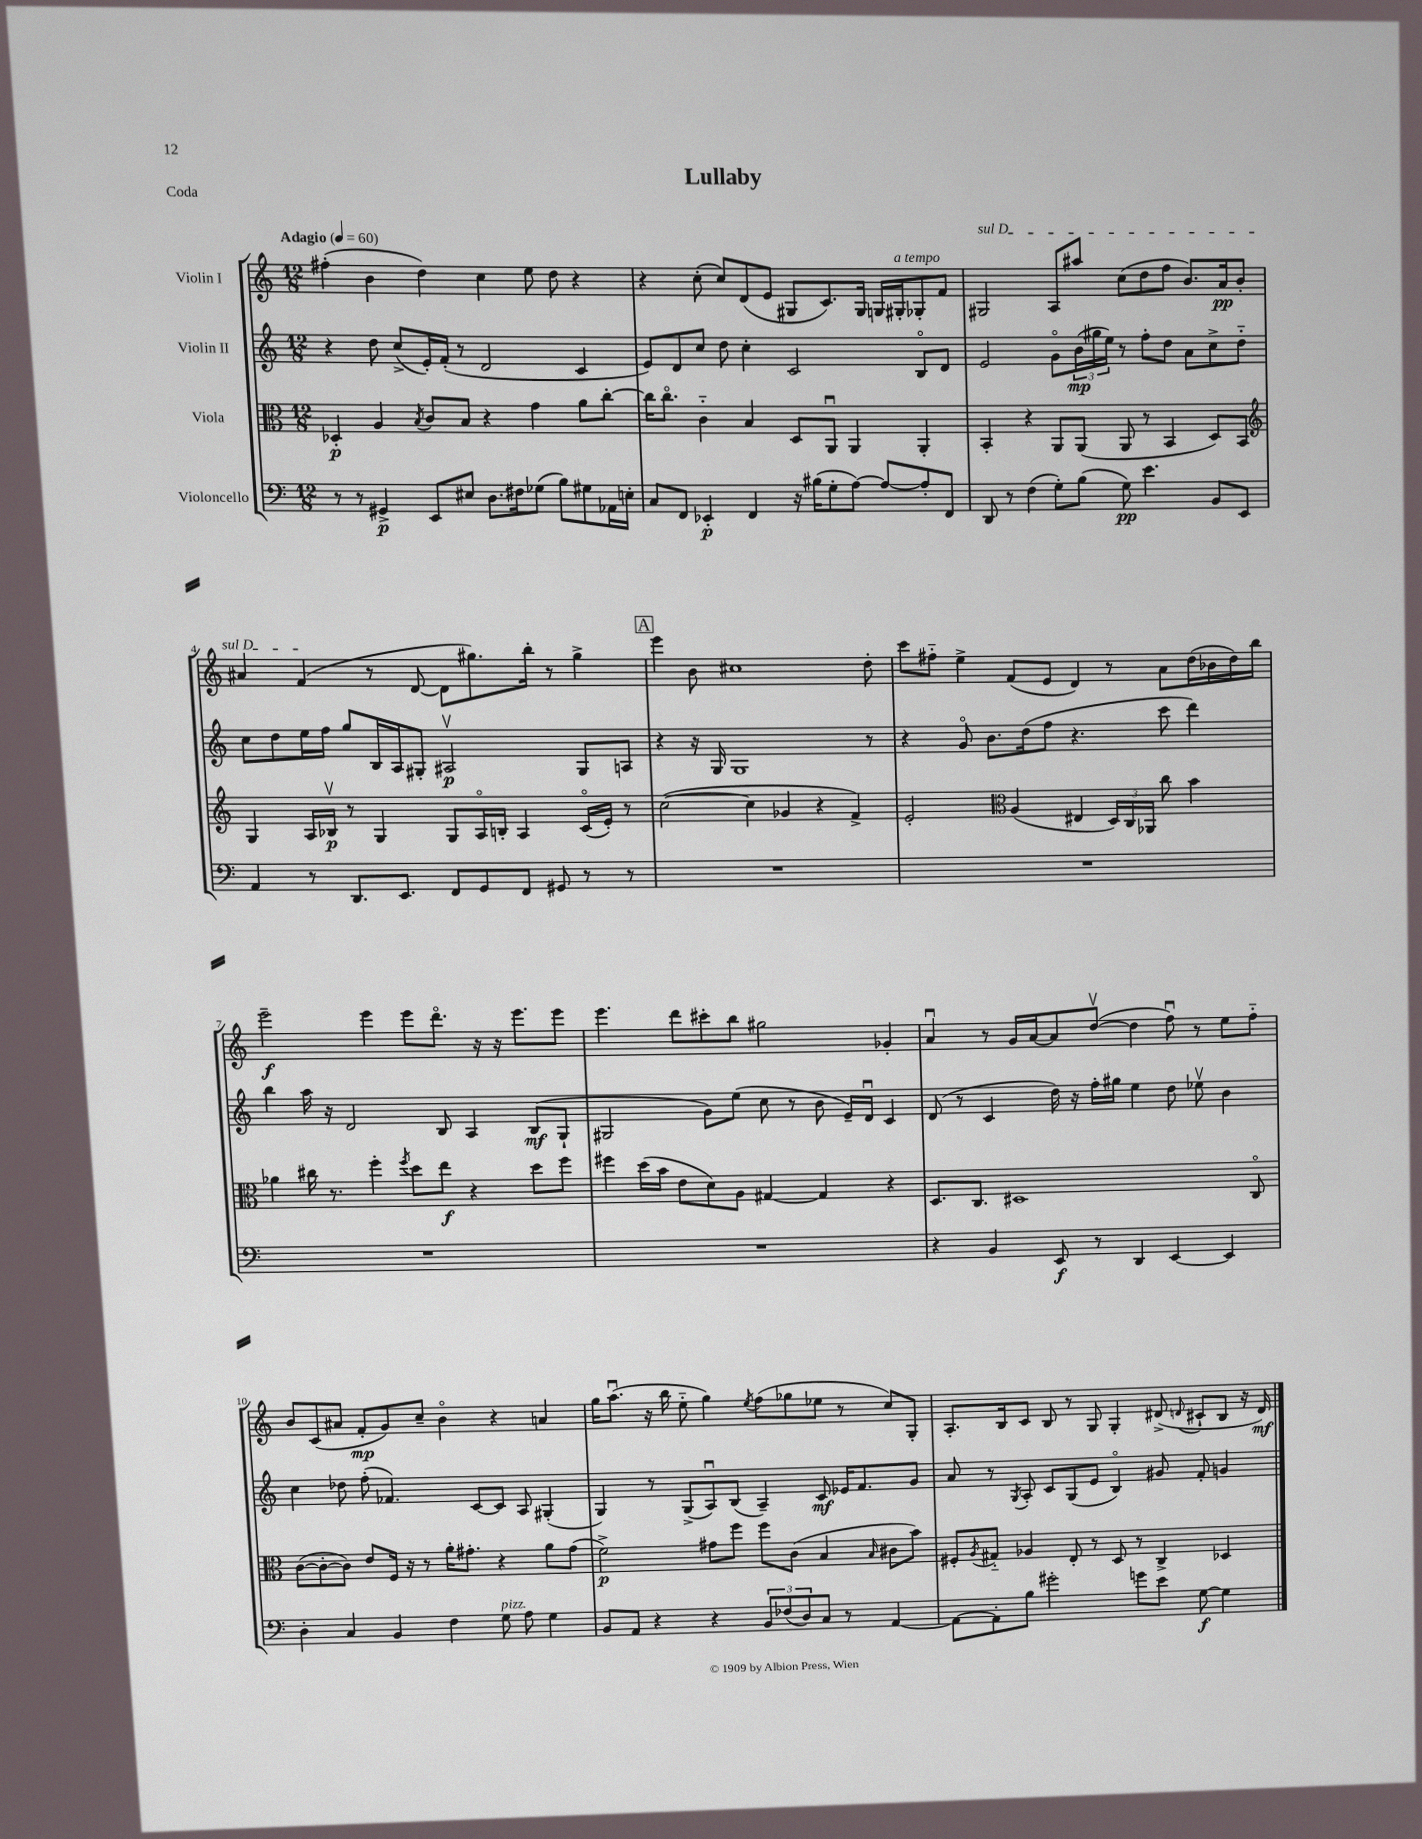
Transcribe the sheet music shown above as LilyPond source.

\header { title = "Lullaby" piece = "Coda" }
<<
\new StaffGroup <<
\new Staff = "s0" \with { instrumentName = "Violin I" } {
    \clef treble \key c \major \numericTimeSignature \time 12/8 \tempo "Adagio" 4 = 60
    fis''4-.( b'4 d''4) c''4 e''8 d''8 r4 |
    r4 c''8-.( c''8) d'8( e'8 gis8 c'8.) gis16 g16 gis16-.^\markup { \italic "a tempo" } ges8-. f'8 |
    \once \override TextSpanner.bound-details.left.text = \markup { \italic "sul D" } gis2\startTextSpan a8 ais''8 c''8( d''8 f''8 b'8.) a'16\pp b'8-. |
    ais'4 f'4\stopTextSpan( r8 d'8~ d'8 gis''8.) b''16-. r8 gis''4-> |
    \mark \markup { \box "A" } e'''4 b'8 cis''1 d''8-. |
    c'''8 fis''8-_ e''4-> f'8( e'8 d'4) r8 a'8 d''16( bes'16 d''16) b''16 |
    e'''2--\f e'''4 e'''8 d'''8.\flageolet r16 r16 e'''8. e'''8 |
    e'''4. d'''8 cis'''8-. b''8 gis''2 ges'4-. |
    a'4\downbow r8 g'16 a'16~ a'8 d''8~\upbow( d''4 f''8\downbow) r8 e''8 f''8-_ |
    b'8 c'8( ais'8 f'8-.\mp g'8) c''8-- b'4\flageolet r4 a'4 |
    g''16 a''8.\downbow( r16 b''16 e''8-_ g''4) \acciaccatura { e''8 } f''8( ges''8 ees''8 r8 c''8) g8-. |
    a8.-. b16 c'8 b8 r8 g8 g4-. dis'8->( \appoggiatura { d'8 } cis'8-! b8 r16 d'16\mf) \bar "|." |
}
\new Staff = "s1" \with { instrumentName = "Violin II" } {
    \clef treble \key c \major \numericTimeSignature \time 12/8
    r4 d''8 c''8->( e'16-.) f'16-.( r8 d'2 c'4 |
    e'8) d'8 c''8 d''8 c''4-. c'2 b8\flageolet d'8 |
    e'2 g'8\flageolet \tuplet 3/2 { b'16\mp( gis''16 e''16) } r8 f''8-. d''8 a'8 c''8-> d''8-_ |
    c''8 d''8 e''16 f''16 g''8 b16 a16 gis8-. ais2\upbow\p gis8 a8 |
    \mark \markup { \box "A" } r4 r16 g16 g1 r8 |
    r4 g'8\flageolet b'8. d''16( f''8 r4. c'''8 d'''4) |
    b''4 a''16 r16 d'2 b8 a4 b8\mf( g8-! |
    gis2 g'8) e''8( c''8 r8 b'8 e'16--) d'16\downbow c'4 |
    d'8( r8 c'4 d''16) r16 f''16-. gis''16 e''4 d''8 ees''8\upbow b'4 |
    c''4 des''8 f''8-.( fes'4.) c'8~ c'8 a8 gis4-.( |
    g4) r8 g8->( a8\downbow) b8( a4--) c'8\mf ees'16 f'8. g'8 |
    a'8 r8 \acciaccatura { g8 } a8-. c'8 g8( e'8 b4\flageolet) gis'8 f'8-. g'4 \bar "|." |
}
\new Staff = "s2" \with { instrumentName = "Viola" } {
    \clef alto \key c \major \numericTimeSignature \time 12/8
    des4-.\p a4 \acciaccatura { b8 } c'8 b8 r4 g'4 a'8 c''8~-. |
    c''16 c''8.\flageolet c'4-_ b4 d8 a,8\downbow a,4 a,4-. |
    b,4-. r4 a,8 a,8( a,8 r8 b,4 d8) b,8 |
    \clef treble g4 a16 bes16\upbow\p r8 g4 g8 a16\flageolet b16-. a4 c'16\flageolet( e'16-.) r8 |
    \mark \markup { \box "A" } c''2~( c''4 ges'4 r4 f'4->) |
    e'2-. \clef alto a4( eis4 \tuplet 3/2 { d16) c16 aes,16 } c''8 b'4 |
    aes'4 cis''16 r8. f''4-. \acciaccatura { f''8 } d''8 e''8\f r4 d''8 f''8 |
    fis''4 d''16( b'16 e'8 d'8) a8 gis4~ gis4 r4 |
    d8. c8. dis1 c8\flageolet |
    c'8~( c'8~-. c'8) e'8 f16 r16 r8 a'16-. gis'8.-. r4 a'8 gis'8( |
    f'2->\p) gis'8 f''8 f''8 c'8( b4 \grace { b16 } cis'8 b'8) |
    fis8-. \acciaccatura { a8 } gis8-_ aes4 e8-. r8 d8 r8 c4-> des4 \bar "|." |
}
\new Staff = "s3" \with { instrumentName = "Violoncello" } {
    \clef bass \key c \major \numericTimeSignature \time 12/8
    r8 r8 gis,4->\p e,8 eis8 d8. fis16 ges8( b8) gis8 aes,16 e16-. |
    c8 f,8 ees,4-.\p f,4 r16 bis16( g8-. a8~) a8~ a8-. f,8 |
    d,8 r8 f4( g8-.) b8( g8\pp) e'4. b,8 e,8 |
    a,4 r8 d,8. e,8. f,8 g,8 f,8 gis,8 r8 r8 |
    \mark \markup { \box "A" } R1. |
    R1. |
    R1. |
    R1. |
    r4 b,4 e,8\f r8 d,4 e,4~ e,4 |
    d4-. c4 b,4 f4 g8^\markup { \italic "pizz." } a8 g4 |
    b,8 a,8 r4 r4 \tuplet 3/2 { b,8 fes8( d8) } c8 r8 a,4~ |
    a,8~ a,8-. b8 gis'2-. g'8 e'8 g8~\f g4 \bar "|." |
}
>>
>>
